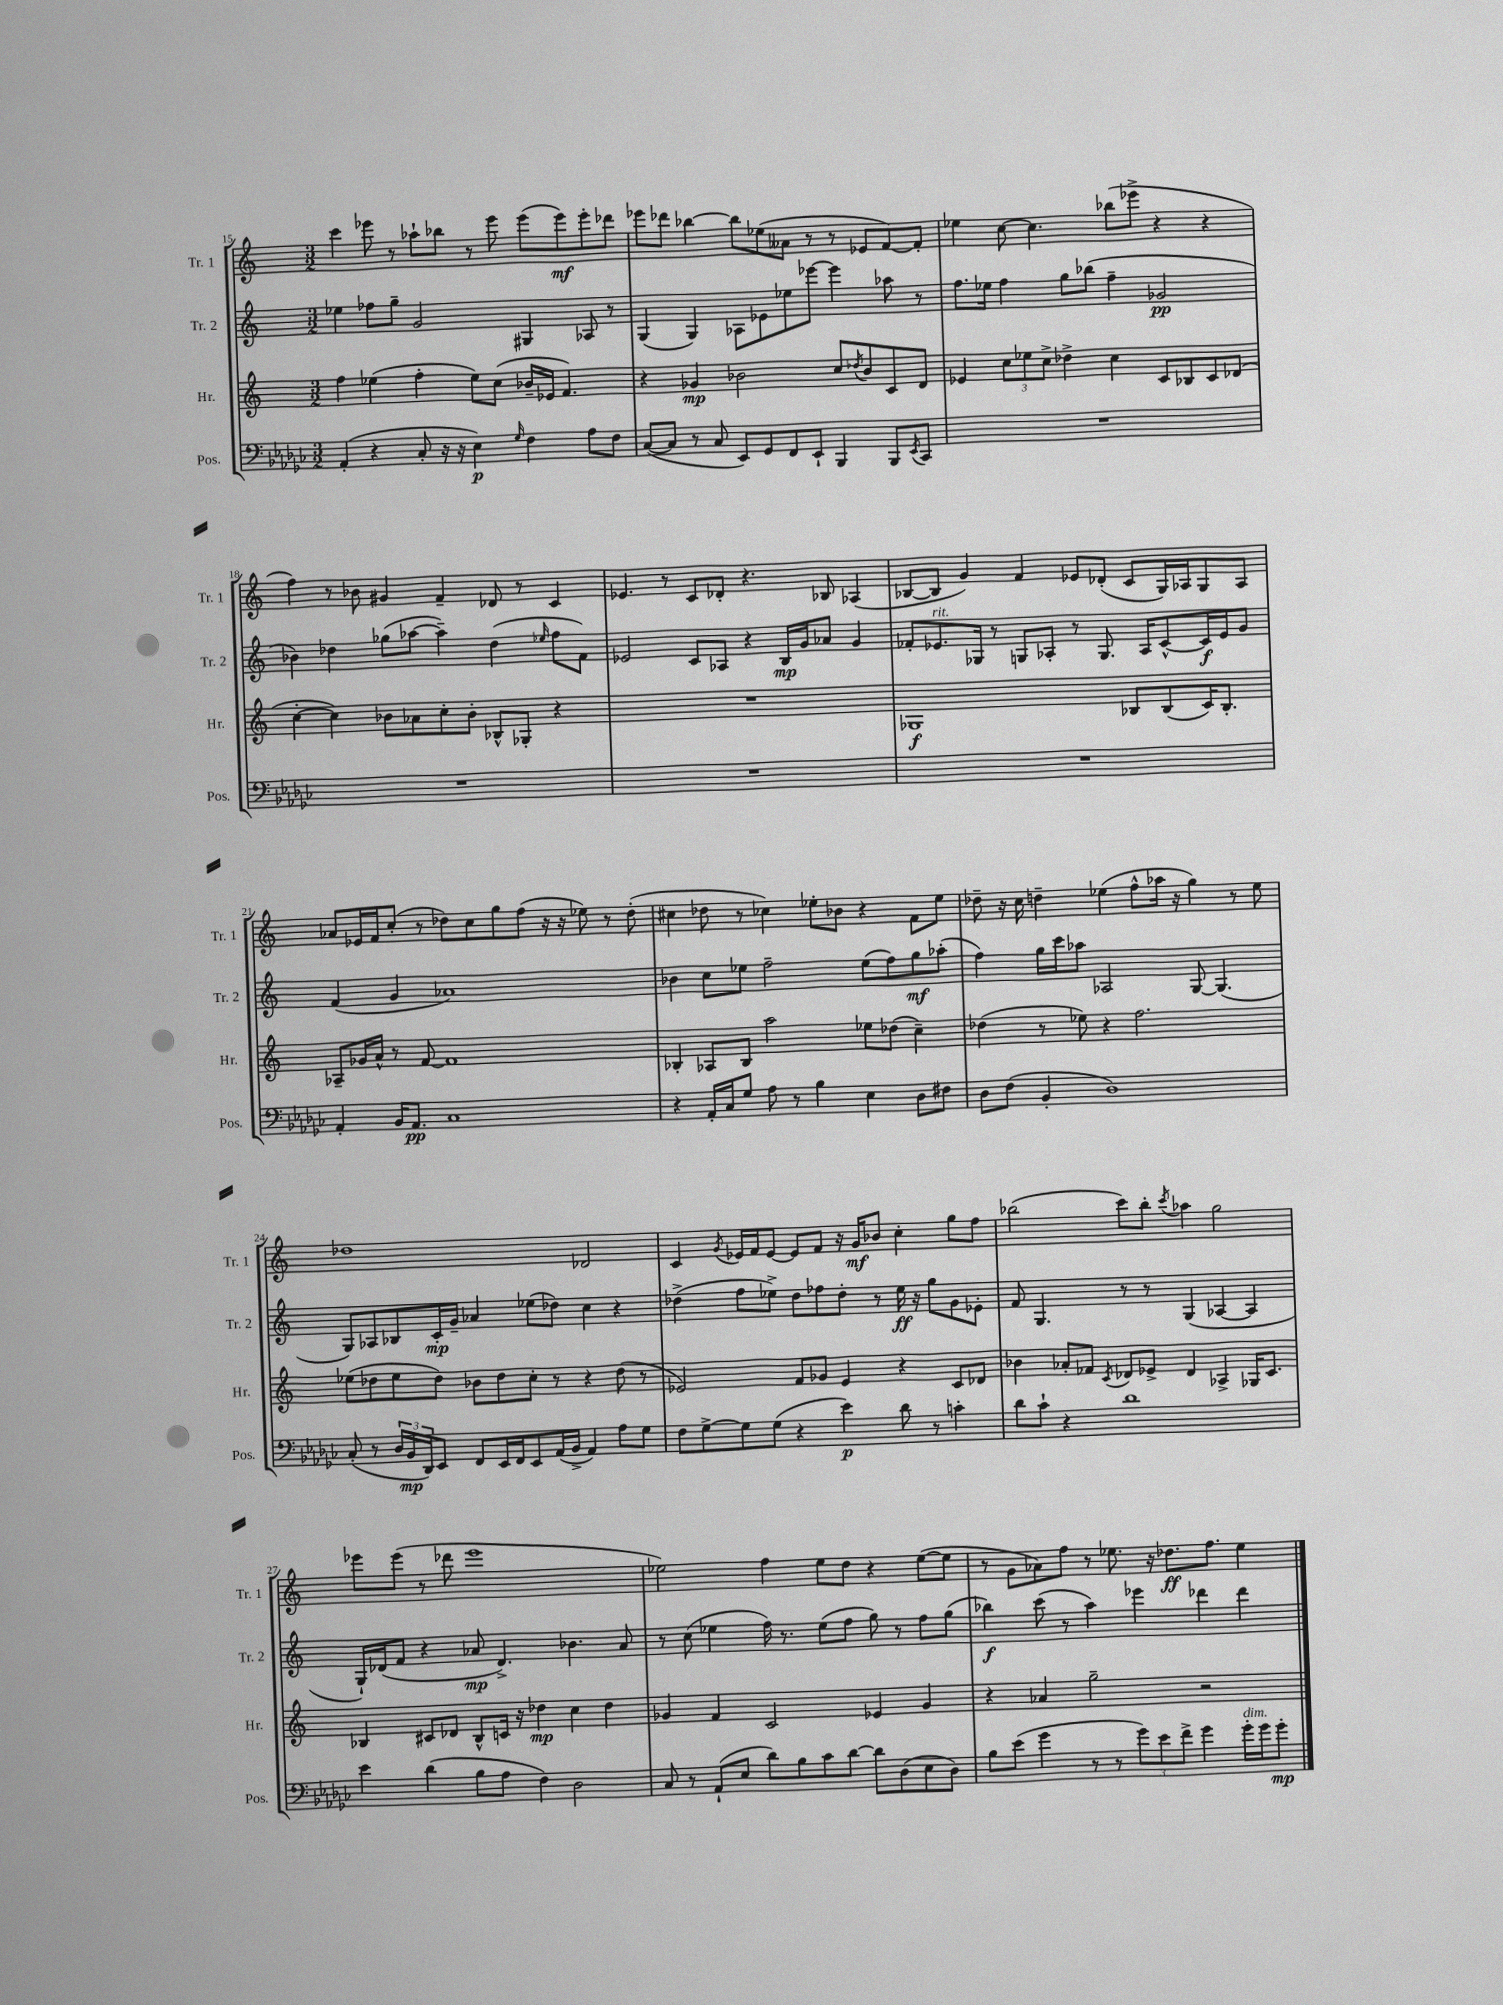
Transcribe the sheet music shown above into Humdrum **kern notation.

**kern	**kern	**kern	**kern
*staff4	*staff3	*staff2	*staff1
*clefF4	*clefG2	*clefG2	*clefG2
*k[b-e-a-d-g-c-]	*k[]	*k[]	*k[]
*M3/2	*M3/2	*M3/2	*M3/2
(4AA-'/	4ff\	4ee-\	4ccc\
4r	(4ee-\	8ff-\L	8eee-\
.	.	8gg~\J	8r
8C-'/	4ff'\	2g/	8aa-`\L
16r	.	.	8bb-\J
16r	.	.	.
4E-\)	8ee-\L)	.	8r
.	(8cc\J	.	8eee-\
16qqG-/	.	.	.
4F\	16b-~/LL	4G#/	(8eee-\L
.	16e-/JJ	.	.
.	4.f/)	.	8eee-\)
8A-\L	.	8A-/	8eee-'\
8F\J	.	8r	8ddd-\J
=	=	=	=
([8C-/L	4r	(4G/	8eee-\L
8C-/]J	.	.	8ddd-\J
8r	4g-/	4G/)	[4bb-\
8C-/	.	.	.
8EE-/L)	2b-\	8A-\L	8bb-\]L
8GG-/	.	8e-\	(8ee-\
8FF/	.	8ee-\	8a--\J
8EE-`/J	.	[8eee-\J	8r
4BBB-/	8cc/L	4eee-\]	8r
.	8qdd-/	.	.
.	8b-/	.	8e-/L
8BBB-/L	8c/	8aa-\	[8f/)
8qEE-/	.	.	.
8CC-/J	8d/J	8r	8f'/]J
=	=	=	=
1.r	4e-/	8.ff\L	4ee-\
.	.	16ee-\Jk	.
.	12cc\L	4ff\	[8cc\
.	12ee-\	.	.
.	.	.	4.cc\]
.	12cc^\J	.	.
.	4dd-^\	8gg\L	.
.	.	(8bb-\J	.
.	4cc\	4ff~\	(8bb-\L
.	.	.	8eee-^\J
.	8c/L	2g-/	4r
.	8B-/	.	.
.	8c/	.	4r
.	(8d-/J	.	.
=	=	=	=
1.r	[4cc'\	4b-\)	4ff\)
.	4cc\])	4dd-\	8r
.	.	.	8b-\
.	8b-\L	(8gg-\L	4g#/
.	8a-\	[8aa-\J	.
.	8cc'\	4aa-~\])	4f~/
.	8b-'\J	.	.
.	8B-^^/L	(4dd-\	8d-/
.	8G-'/J	.	8r
.	.	16qqee-/	.
.	4r	8ff\L	4c/
.	.	8f\J)	.
=	=	=	=
1.r	1.r	2e-/	4.e-/
.	.	.	8r
.	.	8c/L	8c/L
.	.	8A-/J	8d-'/J
.	.	4r	4.r
.	.	16B/LL	.
.	.	16g/J	.
.	.	8a-/J	8B-/
.	.	4g/	(4A-/
=	=	=	=
1.r	1G-	8f-'/L	[8B-/L
.	.	8.e-/	8B-/]J
.	.	.	4g/)
.	.	16G-/Jk	.
.	.	8r	.
.	.	8G/L	4f/
.	.	8A-'/J	.
.	.	8r	8e-/L
.	.	8.G/	(8d-'/J
.	8B-/L	.	8c/L
.	.	16A-/LK	.
.	(8B-/	[8c^^/	16G/L)
.	.	.	16A-/J
.	16c/K)	16c/]L	8G/
.	8.B-'/J	16e-/J	.
.	.	8g/J	8A-/J
=	=	=	=
4AA-'/	8A-~/L	(4f/	8a-/L
.	16g-/L	.	16e-/L
.	16a^^/JJ	.	16f/J
16BB-/LK	8r	4g/	(8cc'/J
8.AA-/J	.	.	.
.	[8f/	.	8r
1C-	1f]	1a-)	8dd-\L)
.	.	.	8cc\
.	.	.	8gg\
.	.	.	(8ff\J
.	.	.	16r
.	.	.	16r
.	.	.	8ee-\)
.	.	.	8r
.	.	.	(8dd-'\
=	=	=	=
4r	4B-'/	4b-\	4cc#\
16AA-'/LL	8A-/L	8cc\L	8dd-\
16C-/J	.	.	.
8G-/J	8B-/J	8ee-\J	8r
8A-\	2aa\	2ff~\	4cc-\)
8r	.	.	.
4B-\	.	.	8ee-'\L
.	.	.	8b-\J
4E-\	8ee-\L	(8ee-\L	4r
.	(8dd-\J	8ff\)	.
8D-\L	4cc~\)	8gg\	8f\L
8F#\J	.	(8aa-'\J	8ee-\J
=	=	=	=
8D-\L	(4dd-\	4ff\)	8dd-~\
(8F\J	.	.	16r
.	.	.	16cc\
4BB-'/	8r	16gg\LL	4dd~\
.	.	16ccc\J	.
.	8ee-\)	8aa-\J	.
1D-)	4r	2A-/	(4ee-\
.	2.ff\	.	8ff^^\L
.	.	.	16aa-\Jk
.	.	.	16r
.	.	[8G/	4gg\)
.	.	(4.G/]	.
.	.	.	8r
.	.	.	8ee-\
=	=	=	=
(8C-'/	(8ee-\L	8G/L)	1dd-
8r	8dd-\	8A-/	.
24D-/LL	8ee-\	8B-/	.
24BB-/	.	.	.
24DD-/J)	.	.	.
8EE-/J	8dd-\J)	16c'/L	.
.	.	16g~/JJ	.
8FF/L	8b-\L	4a-/	.
16EE-/L	8dd-\	.	.
16FF/J	.	.	.
8EE-/	8cc'\J	(8ee-\L	.
(16AA-/L	8r	8dd-\J)	.
16BB-^/JJ	.	.	.
4AA-/)	4r	4cc\	2d-/
8A-\L	(8dd-\	4r	.
8G-\J	8r	.	.
=	=	=	=
8F\L	2e-/)	(4dd-^\	4c/
[8G-^\	.	.	.
.	.	.	8qg/
8G-\]	.	8ff\L	16e-/LL
.	.	.	16f/J
(8G-\J	.	8ee-^\J)	[8e-/J
4r	8f/L	8dd-\L	8e-/]L
.	8g-/J	8ff-\	8f/J
4e-\)	4e-/	8dd-'\J	16r
.	.	.	16g/LK
.	.	8r	8b-/J
8d-\	4r	16ee-\	4cc'\
.	.	16r	.
8r	.	8gg\L	.
4c'\	8c/L	8g\	8gg\L
.	8d-/J	8e-'\J	8ff\J
=	=	=	=
8d-\L	4b-\	8f/	(2bb-\
8c-`\J	.	4.G/	.
4r	8a-'/L	.	.
.	8f-/J	.	.
.	8qc/	.	.
1d-	8d-/L	8r	8ccc\L)
.	8e-^/J	8r	8bb-'\J
.	.	.	8qccc/
.	4d-/	(4G/	4aa-\
.	4A-^/	[4A-/	2gg\
.	16G-/LK	4A-/]	.
.	8.c/J	.	.
=	=	=	=
4e-\	4B-/	16G`/LL)	8eee-\L
.	.	(16d-/J	.
.	.	8f/J	(8eee-\J
(4d-\	8c#/L	4r	8r
.	8d-/J	.	8ddd-\
8B-\L	8B-^^/L	8a-/	1eee-
8A-\J	16c/Jk	4.d-^/)	.
.	16r	.	.
4F\)	4dd-\	.	.
2D-\	4cc\	4.b-\	.
.	4dd-\	.	.
.	.	8a-/	.
=	=	=	=
8C-/	4g-/	8r	2ee-\)
8r	.	(8cc\	.
(8AA-`/L	4f/	4ee-\	.
8E-/J	.	.	.
8d-\L)	2c/	16ff\)	4ff\
.	.	8.r	.
8B-\	.	.	.
8c-\	.	(8ee-\L	8ee-\L
[8d-\J	.	8ff\J	8dd\J
8d-\]L	4e-/	8gg\)	4r
(8D-\	.	8r	.
8E-\	4g-/	8ff\L	([8ee-\L
8D-\J)	.	(8gg\J	8ee-\]J
=	=	=	=
8B-\L	4r	4bb-\)	8r
(8e-\J	.	.	8g\L
4g-\	4a-/	(8ccc\	8a-\)
.	.	8r	8ff\J
8r	2gg~\	4aa\)	8r
8r	.	.	8.ee-\
12g-\L)	.	4eee-\	.
.	.	.	16r
12e-\	.	.	.
.	.	.	8.dd-\L
12f^\J	.	.	.
4g-\	2r	4ddd-\	.
.	.	.	8.ff\J
16g-'\LL	.	4ddd-\	4ee-\
16g-\J	.	.	.
8g-'\J	.	.	.
==	==	==	==
*-	*-	*-	*-
